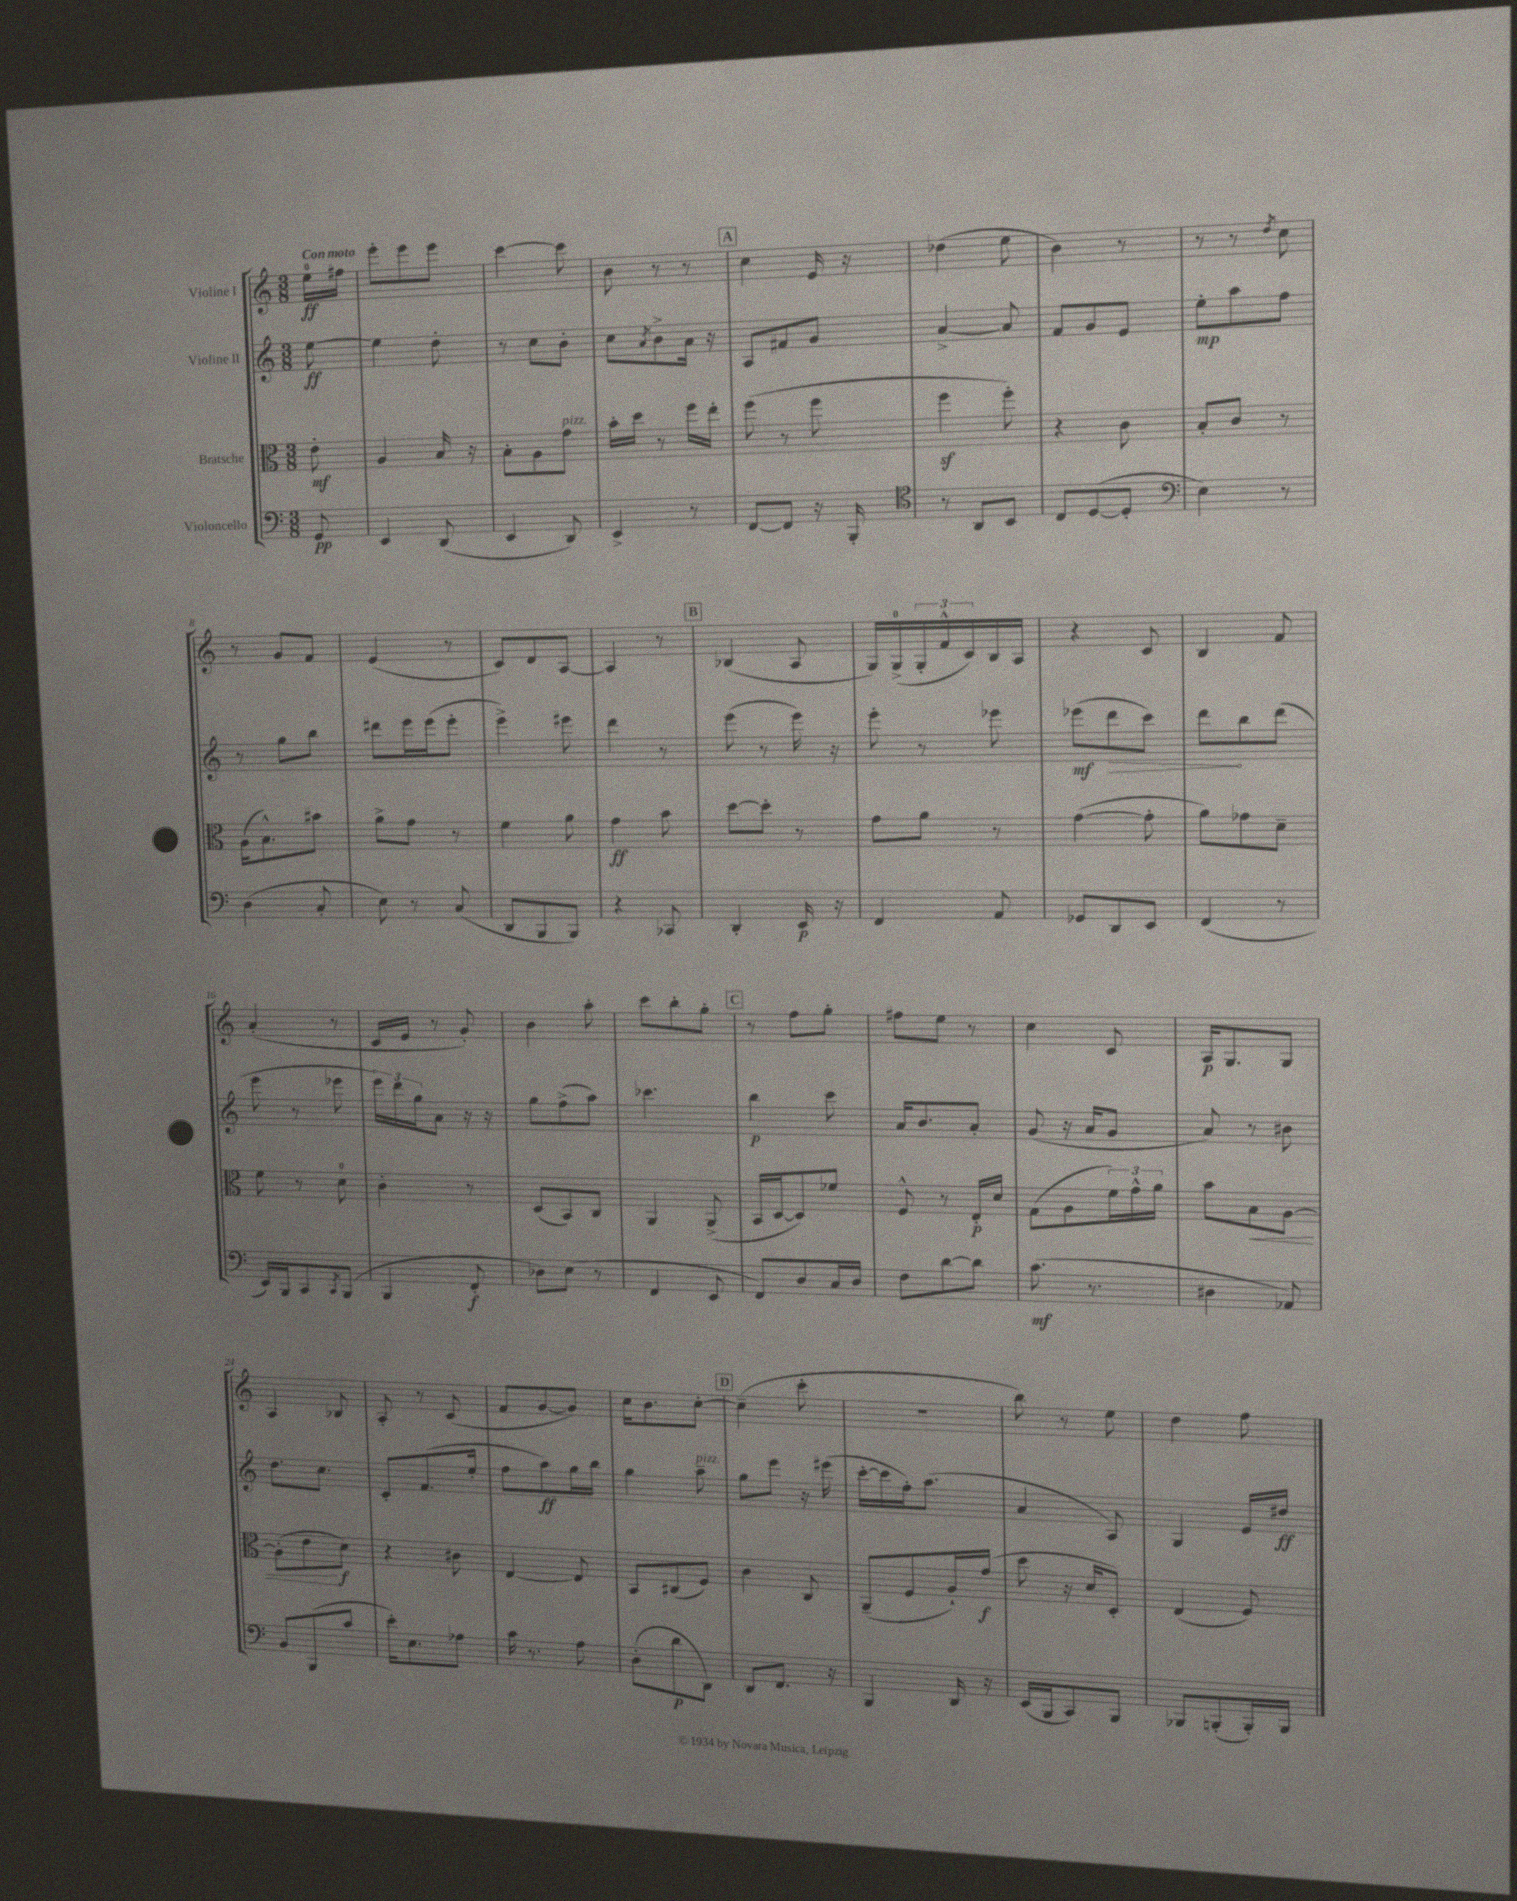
<<
\new StaffGroup <<
\new Staff = "s0" \with { instrumentName = "Violine I" } {
    \clef treble \key c \major \numericTimeSignature \time 3/8 \partial 8 \tempo "Con moto"
    e''16-0\ff fis''16 |
    e'''8-. e'''8 e'''8 |
    c'''4~ c'''8 |
    b'8 r8 r8 |
    \mark \markup { \box "A" } c''4 e'16 r16 |
    des''4( e''8 |
    b'4) r8 |
    r8 r8 \acciaccatura { d''8 } c''8 |
    r8 g'8 f'8 |
    e'4( r8 |
    c'8) d'8 a8~ |
    a4 r8 |
    \mark \markup { \box "B" } bes4( a8 |
    g16) g16-0->( \tuplet 3/2 { g16-. f'16-^ c'16) } b16 a16 |
    r4 c'8 |
    b4 f'8 |
    a'4-.( r8 |
    c'16 e'16 r8 g'8-.) |
    b'4 a''8-. |
    c'''8 b''8-. g''8-. |
    \mark \markup { \box "C" } r8 f''8 g''8-. |
    fis''8 e''8 r8 |
    c''4 c'8 |
    a16\p g8. g8 |
    a4 bes8 |
    a8-. r8 c'8( |
    f'8 g'8~ g'8) |
    c''16 b'8. c''8~-. |
    \mark \markup { \box "D" } c''4--( c'''8-. |
    R4. |
    b''8) r8 e''8 |
    d''4 f''8 \bar "|." |
}
\new Staff = "s1" \with { instrumentName = "Violine II" } {
    \clef treble \key c \major \numericTimeSignature \time 3/8 \partial 8
    e''8~\ff |
    e''4 d''8-. |
    r8 c''8 b'8-. |
    c''8 \acciaccatura { a'8 } b'8-> a'16 r16 |
    \mark \markup { \box "A" } a8 fis'8 g'8 |
    a'4~-> a'8 |
    f'8 g'8 e'8 |
    e''8-.\mp a''8 f''8 |
    r8 g''8 b''8 |
    dis'''8 e'''16 e'''16( e'''8-. |
    e'''4->) eis'''8 |
    d'''4 r8 |
    \mark \markup { \box "B" } e'''8( r8 e'''16) r16 |
    e'''8-. r8 ees'''8 |
    ees'''8\mf( \once \override Hairpin.circled-tip = ##t d'''8\> c'''8) |
    d'''8\! b''8 d'''8( |
    e'''8 r8 ees'''8 |
    \tuplet 3/2 { e'''16) d'''16 g''16 } a'8 r16 r16 |
    g''8 f''8->( a''8) |
    ces'''4. |
    \mark \markup { \box "C" } b''4\p c'''8 |
    a'16 b'8. a'8-. |
    g'8( r16 a'16 g'8 |
    a'8) r8 bis'8 |
    d''8. c''8. |
    c'8-. f'8.( e''16-. |
    f''8 a''8\ff) g''16 b''16 |
    g''4 a''8--^\markup { \italic "pizz." } |
    \mark \markup { \box "D" } g''8 e'''8 r16 eis'''16( |
    c'''16~-. c'''16 f''16-.) a''8.( |
    a'4 a8) |
    g4 e'16 dis''16\ff \bar "|." |
}
\new Staff = "s2" \with { instrumentName = "Bratsche" } {
    \clef alto \key c \major \numericTimeSignature \time 3/8 \partial 8
    e'8-.\mf |
    a4 b16 r16 |
    b8-. a8 g'8^\markup { \italic "pizz." } |
    b'16-. d''16 r8 f''16 e''16-. |
    \mark \markup { \box "A" } f''8( r8 f''8 |
    f''4\sf f''8-.) |
    r4 c'8 |
    b8-. c'8 r8 |
    a16( b8.-^) bis'8 |
    a'8-> g'8 r8 |
    f'4 a'8 |
    g'4\ff b'8 |
    \mark \markup { \box "B" } d''8~ d''8-. r8 |
    g'8 a'8 r8 |
    g'4~( g'8-. |
    a'8) ges'8 d'8-- |
    f'8 r8 d'8-0 |
    c'4-. r8 |
    d8( b,8) c8 |
    a,4 a,8->( |
    \mark \markup { \box "C" } b,16 d16~ d8) fes'8 |
    f8-^ r8 e16-.\p d'16 |
    g8( a8 \tuplet 3/2 { f'16) g'16-^ a'16 } |
    b'8 b8\< a8~ |
    a8-.( e'8\! d'8\f) |
    r4 cis'8 |
    e4~ e8 |
    b,8 cis8( f8) |
    \mark \markup { \box "D" } c'4 c8 |
    a,8--( f8 a16-!) g'16\f( |
    d''8 r16 d'16 d8-.) |
    e4( f8) \bar "|." |
}
\new Staff = "s3" \with { instrumentName = "Violoncello" } {
    \clef bass \key c \major \numericTimeSignature \time 3/8 \partial 8
    g,8\pp |
    e,4 d,8( |
    e,4 d,8) |
    e,4-> r8 |
    \mark \markup { \box "A" } f,8~ f,8 r16 b,,16-. |
    \clef tenor r8 a,8 b,8 |
    c8 d8~( d8-. |
    \clef bass e4) r8 |
    d4( c8-. |
    e8) r8 c8( |
    d,8 b,,8 b,,8) |
    r4 ces,8 |
    \mark \markup { \box "B" } d,4-. e,16\p r16 |
    f,4 a,8 |
    ges,8 d,8 e,8 |
    f,4( r8 |
    e,16) b,,16 c,8 \acciaccatura { c,8 } b,,8( |
    b,,4 f,8-.\f |
    des8) e8( r8 |
    f,4 e,8 |
    \mark \markup { \box "C" } f,8) d8 c16 d16 |
    f8 d'8~ d'8 |
    c'8.\mf( r8. |
    dis4 aes,8) |
    b,8 b,,8( c'8 |
    e'16-.) e8. aes8 |
    c'16 r8. a8 |
    d8-.( d'8\p d,8) |
    \mark \markup { \box "D" } d,8 f,8. r16 |
    b,,4 d,16 r16 |
    e,16( b,,16 c,8) b,,8 |
    bes,,8 b,,8-.( b,,16-.) b,,16 \bar "|." |
}
>>
>>
